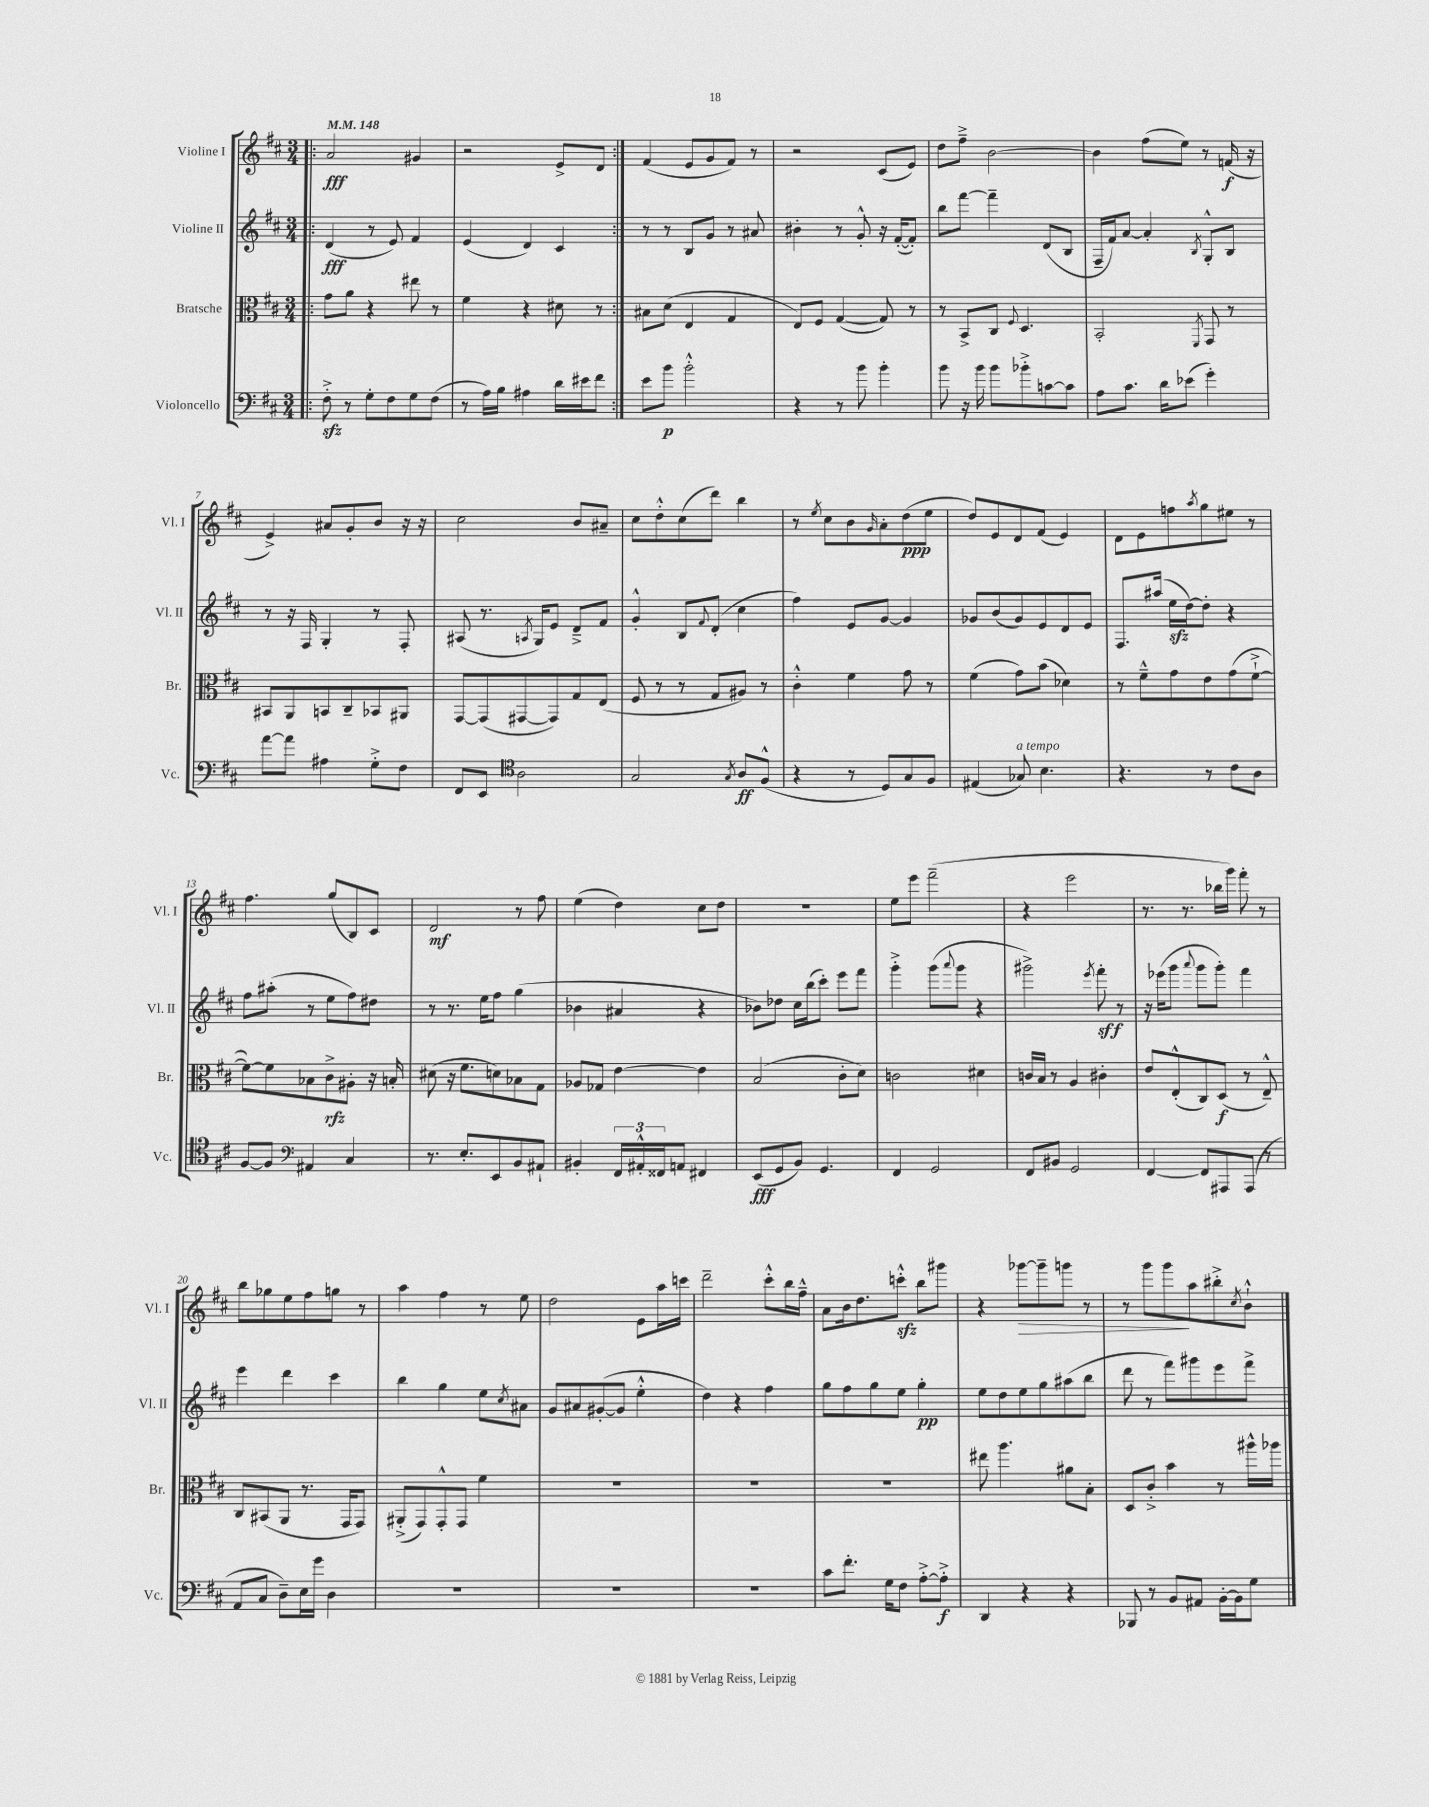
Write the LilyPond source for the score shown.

<<
\new StaffGroup <<
\new Staff = "s0" \with { instrumentName = "Violine I" shortInstrumentName = "Vl. I" } {
    \clef treble \key d \major \numericTimeSignature \time 3/4 \tempo 4 = 148
    \repeat volta 2 { \bar ".|:" a'2\fff gis'4 |
    r2 e'8-> d'8 | }
    fis'4( e'8 g'8 fis'8) r8 |
    r2 cis'8( e'8) |
    d''8 fis''8---> b'2~ |
    b'4 fis''8( e''8) r8 f'16\f( r16 |
    e'4->) ais'8 g'8-. b'8 r16 r16 |
    cis''2 b'8 ais'8-- |
    cis''8 d''8-.-^ cis''8( d'''8) b''4 |
    r8 \acciaccatura { e''8 } cis''8 b'8 \grace { g'16 } a'8-. d''8\ppp( e''8 |
    d''8) e'8 d'8 fis'8( e'4) |
    d'8 e'8 f''8 \acciaccatura { a''8 } g''8 eis''8 r8 |
    fis''4. g''8( b8) cis'8 |
    d'2\mf r8 fis''8 |
    e''4( d''4) cis''8 d''8 |
    R2. |
    e''8 e'''8 fis'''2--( |
    r4 e'''2 |
    r8. r8. bes''16 g'''16) fis'''8-. r8 |
    b''8 ges''8 e''8 fis''8 g''8 r8 |
    a''4 fis''4 r8 e''8 |
    d''2 e'8 a''16 c'''16 |
    d'''2-- cis'''8-.-^ b''16 fis''16---^ |
    a'8 b'16 d''8. c'''8-.-^\sfz b''8 gis'''8 |
    r4 ges'''8~\> ges'''8-- g'''8 r8 |
    r8 g'''8 g'''8\! a''8 bis''8-.-> \acciaccatura { cis''8 } b'8-!-^ \bar "|." |
}
\new Staff = "s1" \with { instrumentName = "Violine II" shortInstrumentName = "Vl. II" } {
    \clef treble \key d \major \numericTimeSignature \time 3/4
    \repeat volta 2 { \bar ".|:" d'4\fff( r8 e'8) fis'4 |
    e'4( d'4) cis'4 | }
    r8 r8 b8 g'8 r8 ais'8 |
    bis'4-. r8 g'8-.-^ r16 fis'16~-.( fis'8-.) |
    b''8 fis'''8~ fis'''4-- d'8( b8 |
    fis16-- fis'16) a'8~ a'4-. \acciaccatura { b8 } g8-.-^ b8 |
    r8 r16 fis16 g4-. r8 fis8-. |
    ais8( r8. \acciaccatura { a8 } g16) e'8 d'8---> fis'8 |
    g'4-.-^ b8 \appoggiatura { fis'8 } d'8-.( cis''4 |
    fis''4) e'8 g'8~ g'4 |
    ges'8 b'8( ges'8) e'8 d'8 e'8 |
    fis8. ais''16( e''16\sfz d''16~) d''8-. r4 |
    fis''8 ais''8-.( r8 e''8 fis''8) dis''8 |
    r8 r8. e''16 fis''8 g''4( |
    bes'4 ais'4 r4 |
    bes'8) des''8 cis''16 b''16( cis'''8-.) e'''8 fis'''8 |
    g'''4-.-> g'''8( \appoggiatura { a'''8 } g'''8 r4 |
    gis'''2->) \acciaccatura { e'''8 } fis'''8-.\sff r8 |
    r16 ees'''16( g'''8 \appoggiatura { a'''8 } g'''8 g'''8-.) fis'''4 |
    e'''4 d'''4 cis'''4 |
    b''4 g''4 e''8 \acciaccatura { cis''8 } ais'8 |
    g'8 ais'8 gis'8~-.( gis'8 e''4-.-^ |
    d''4) r4 fis''4 |
    g''8 fis''8 g''8 e''8 g''4-.\pp |
    e''8 d''8 e''8 g''8 ais''8( b''8 |
    d'''8 r8 fis'''8) gis'''8 e'''8 fis'''8-> \bar "|." |
}
\new Staff = "s2" \with { instrumentName = "Bratsche" shortInstrumentName = "Br." } {
    \clef alto \key d \major \numericTimeSignature \time 3/4
    \repeat volta 2 { \bar ".|:" g'8 a'8 r4 eis''8 r8 |
    fis'4 r4 dis'8 r8 | }
    bis8 d'8( e4 g4 |
    e8) fis8 g4~( g8) r8 |
    r8 b,8-> cis8 \appoggiatura { fis8 } d4. |
    b,2-. \acciaccatura { fis,8 } g,8 r8 |
    bis,8 a,8 b,8 cis8-- bes,8 ais,8 |
    g,8~ g,8( gis,8~ gis,8) g8 e8( |
    fis8 r8 r8 g8 ais8) r8 |
    cis'4-.-^ fis'4 g'8 r8 |
    fis'4( g'8) b'8( des'4) |
    r8 fis'8---^ g'8 e'8 g'8( fis'8~-!-> |
    fis'8~) fis'8 bes8 cis'8->\rfz ais8-. r16 b16-. |
    dis'8( r16 fis'8. d'8) bes8 g8 |
    aes8 ges8 e'4~ e'4 |
    b2( cis'8-. d'8) |
    c'2 dis'4 |
    c'16 b16 r8 a4 cis'4-. |
    e'8 e8-.-^( cis8) d8\f( r8 e8---^) |
    cis8 bis,8( a,8 r8. g,16 g,8) |
    ais,8-.->( g,8) g,8-.-^ g,8 fis'4 |
    R2. |
    R2. |
    R2. |
    eis''8 a''4. ais'8 b8-. |
    d8 cis'8-.-> b'4 r8 ais''16-^ aes''16 \bar "|." |
}
\new Staff = "s3" \with { instrumentName = "Violoncello" shortInstrumentName = "Vc." } {
    \clef bass \key d \major \numericTimeSignature \time 3/4
    \repeat volta 2 { \bar ".|:" fis8-.->\sfz r8 g8-. fis8 g8 fis8( |
    r8 a16) b16 ais4 d'16 eis'16 fis'8 | }
    e'8 b'8\p b'2-.-^ |
    r4 r8 b'8 b'4-. |
    b'8 r16 b'16 b'8 bes'8-.-> c'8~ c'8 |
    a8 cis'8. d'16 ees'8( g'4-.) |
    a'8~ a'8 ais4 g8-.-> fis8 |
    fis,8 e,8 \clef tenor a2 |
    g2 \acciaccatura { g8 } a8\ff fis8-^( |
    r4 r8 d8) g8 fis8 |
    eis4( ges8^\markup { \italic "a tempo" }) b4. |
    r4. r8 cis'8 a8 |
    fis8~ fis8 \clef bass ais,4 cis4 |
    r8. e8.-. e,8 b,8 ais,8-! |
    bis,4-. \tuplet 3/2 { fis,16 ais,16-.-^ fisis,16 } a,8 fis,4 |
    e,8\fff( g,8 b,8) g,4. |
    fis,4 g,2 |
    fis,8 bis,8 g,2 |
    fis,4~ fis,8 ais,,8 ais,,8( r8 |
    a,8 cis8 d8--) e16 g'16 d4 |
    R2. |
    R2. |
    R2. |
    cis'8 fis'8.-. g16 fis8 a8~-.-> a8-.->\f |
    d,4 r4 r4 |
    bes,,8 r8 b,8 ais,8 b,16~-. b,16 g8 \bar "|." |
}
>>
>>
